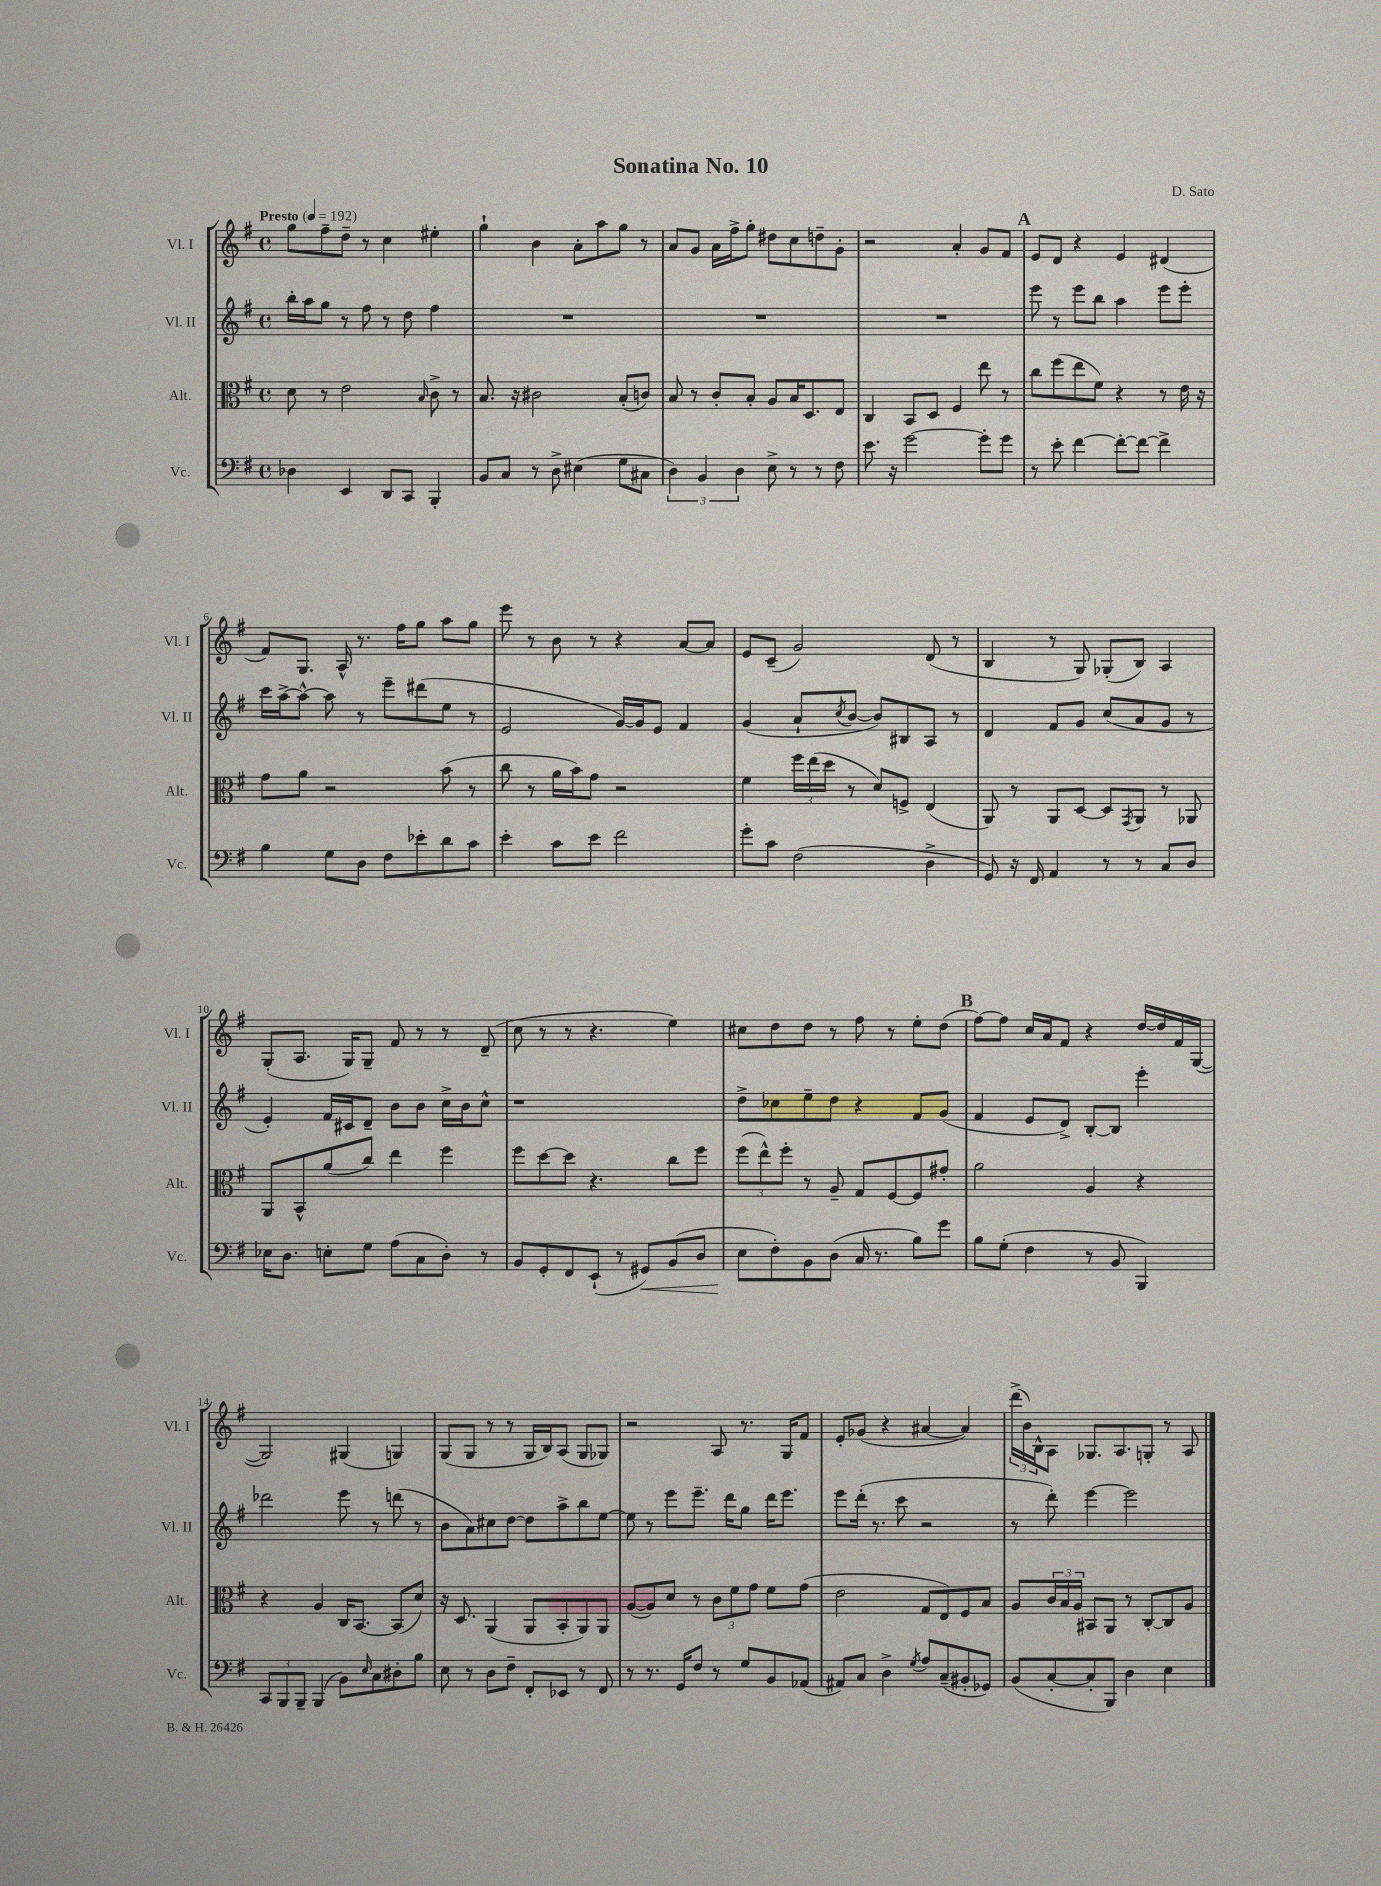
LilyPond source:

\header { title = "Sonatina No. 10" composer = "D. Sato" }
<<
\new StaffGroup <<
\new Staff = "s0" \with { instrumentName = "Vl. I" shortInstrumentName = "Vl. I" } {
    \clef treble \key g \major \defaultTimeSignature \time 4/4 \tempo "Presto" 4 = 192
    g''8 fis''8-- d''8-- r8 c''4 eis''4-. |
    g''4-! b'4 a'8-. a''8 g''8 r8 |
    a'8 g'8 a'16 fis''16-> g''8-. dis''8 c''8 d''8-- g'8-. |
    r2 a'4-. g'8 fis'8 |
    \mark \markup { \bold "A" } e'8 d'8 r4 e'4 dis'4( |
    fis'8) g8. a16-^ r8. fis''16 g''8 a''8 g''8 |
    e'''8 r8 b'8 r8 r4 a'8~ a'8 |
    e'8 c'8--( g'2) d'8( r8 |
    b4 r8 g8) ges8-.( b8) a4 |
    g8-.( a8. g16) g8-- fis'8 r8 r8 d'8--( |
    c''8 r8 r8 r4. e''4) |
    cis''8 d''8 d''8 r8 fis''8 r8 e''8-. d''8( |
    \mark \markup { \bold "B" } fis''8~) fis''8 c''16 a'16 fis'8 r4 d''16~ d''16 fis'16 g16~( |
    g2) gis4( g4) |
    g8( g8 r8 r8 g16 b16) a8( g8 ges8) |
    r2 a8 r8. g16 fis'8 |
    e'8-. ges'8( r4 ais'4~ ais'4) |
    \tuplet 3/2 { d'''16->( b'16) b16-^ } a8 ges8. a8. g8-. r8 a8 \bar "|." |
}
\new Staff = "s1" \with { instrumentName = "Vl. II" shortInstrumentName = "Vl. II" } {
    \clef treble \key g \major \defaultTimeSignature \time 4/4
    b''16-. a''16 g''8 r8 fis''8 r8 d''8 fis''4 |
    R1 |
    R1 |
    R1 |
    \mark \markup { \bold "A" } e'''8 r8 e'''8 b''8 a''4 e'''8 e'''8-. |
    c'''16 a''16~-> a''8~-^ a''8 r8 e'''8-- dis'''8( e''8 r8 |
    e'2 g'16~) g'16 e'8 fis'4 |
    g'4( a'8-! \acciaccatura { c''8 } b'8~ b'8) bis8 a8 r8 |
    d'4 fis'8 g'8 c''8( a'8 g'8 r8 |
    e'4-.) fis'16 cis'16 d'8-- b'8 b'8 c''16-> b'16 c''8-^ |
    r1 |
    d''8-> ces''8 e''8-- d''8 r4 fis'8 g'8( |
    \mark \markup { \bold "B" } fis'4 e'8 d'8->) b8~-. b8 e'''4-. |
    des'''2 e'''8 r8 d'''8( r8 |
    b'8 a'8) cis''8 d''8~ d''8 a''8-> b''8 e''8~ |
    e''8 r8 e'''8 e'''8.-- d'''16 g''8 d'''16 e'''8. |
    e'''8 d'''16-.( r8. c'''8 r2 |
    r8 d'''8-.) e'''4~ e'''2 \bar "|." |
}
\new Staff = "s2" \with { instrumentName = "Alt." shortInstrumentName = "Alt." } {
    \clef alto \key g \major \defaultTimeSignature \time 4/4
    d'8 r8 e'2 \grace { b16 } c'8-> r8 |
    b8. r16 cis'2 b8-.( c'8) |
    b8 r8 c'8-. b8-. a8 b16 d8. e8 |
    c4 b,8 d8 fis4 e''8 r8 |
    \mark \markup { \bold "A" } c''8 fis''8( e''8 fis'8) r4 r8 e'16 r16 |
    g'8 a'8 r2 b'8( r8 |
    c''8 r8 a'16 b'16) g'8 r2 |
    fis'4 \tuplet 3/2 { fis''16 e''16( d''16 } r8 d'8) f8-> e4( |
    a,8) r8 a,8 d8~ d8 \acciaccatura { g,8 } a,8 r8 aes,8 |
    a,8 b,8-^ a'8( c''8) e''4 fis''4 |
    fis''8 d''8~ d''8 r4. c''8 fis''8 |
    \tuplet 3/2 { fis''8( e''8-^) fis''8-. } r8 a8-- g8 fis8~ fis8 gis'8-. |
    \mark \markup { \bold "B" } a'2 a4 r4 |
    r4 a4 c16 b,8.~ b,8( d'8) |
    r16 d8. a,4( a,8 b,8-. a,8) a,8 |
    a8~( a8) d'8 r8 \tuplet 3/2 { c'8 fis'8 g'8 } fis'8 g'8( |
    e'2 g8 e8) fis8 b8 |
    a8 \tuplet 3/2 { c'16 b16 a16 } bis,8 a,8 r8 c8~-. c8 a8 \bar "|." |
}
\new Staff = "s3" \with { instrumentName = "Vc." shortInstrumentName = "Vc." } {
    \clef bass \key g \major \defaultTimeSignature \time 4/4
    des4 e,4 d,8 c,8 b,,4-. |
    b,8 c8 r8 d8-> eis4( g8 cis8 |
    \tuplet 3/2 { d4) b,4 d4 } e8-> r8 r8 fis8 |
    e'8. r16 g'2~ g'8-. g'8 |
    \mark \markup { \bold "A" } r8 e'8-. fis'4~ fis'8~-. fis'8~ fis'4-> |
    b4 g8 d8 fis8 ees'8-. d'8 c'8 |
    e'4-. c'8 e'8 fis'2 |
    g'8-. c'8 fis2( d4-> |
    g,8) r16 fis,16 a,4 r8 r8 c8 d8 |
    ees16 d8. e8-. g8 a8( c8 d8-.) r8 |
    b,8 g,8-. fis,8 e,8-!( r8 gis,8\<) b,8( d8 |
    e8\! fis8-.) b,8 d8( c16 r8. b8) g'8 |
    \mark \markup { \bold "B" } b8 g8-.( fis4 r8 b,8 b,,4) |
    \tuplet 3/2 { c,8 b,,8 b,,8-- } b,,4( b,8) \grace { e16 } c8 dis8-. b8 |
    e8 r8 d8 fis8-- fis,8-. ees,8 r8 fis,8 |
    r8 r8. g,16 fis8 r8 g8 b,8 aes,8( |
    ais,8) c8 d4-> \acciaccatura { g8 } a8 c8--( bis,8-. ges,8) |
    b,8( c8~-. c8-. b,,8) d4 e4 \bar "|." |
}
>>
>>
